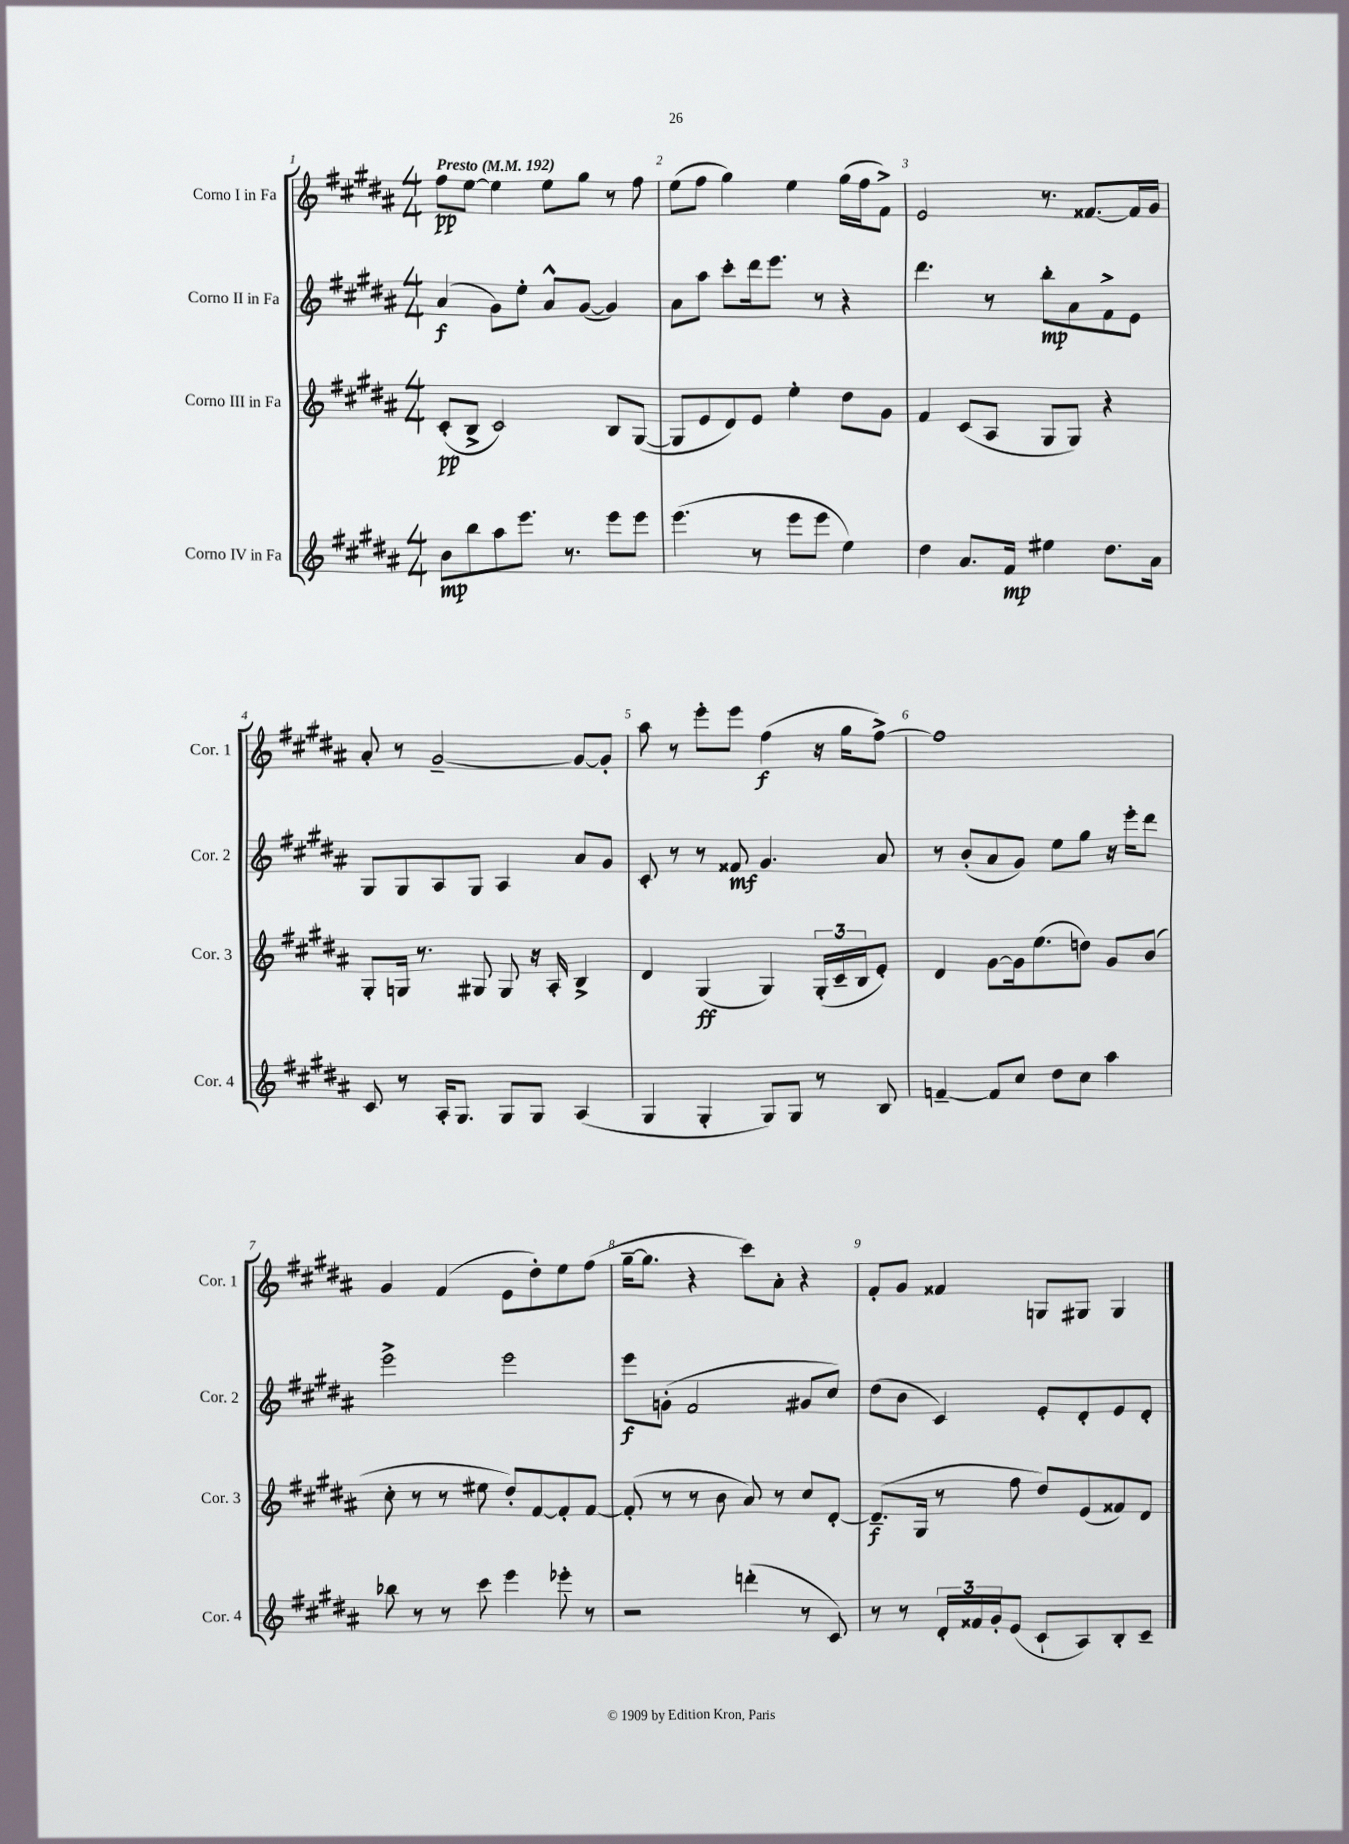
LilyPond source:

<<
\new StaffGroup <<
\new Staff = "s0" \with { instrumentName = "Corno I in Fa" shortInstrumentName = "Cor. 1" } {
    \clef treble \key b \major \numericTimeSignature \time 4/4 \tempo "Presto" 4 = 192
    fis''8\pp e''8~ e''4 e''8 gis''8 r8 fis''8 |
    e''8( fis''8 gis''4) e''4 gis''16( fis''16 fis'8->) |
    e'2 r8. fisis'8.~ fisis'16 gis'16 |
    ais'8-. r8 gis'2~-- gis'8~ gis'8-. |
    ais''8 r8 e'''8-. e'''8 fis''4\f( r16 gis''16 fis''8~->) |
    fis''1 |
    gis'4 fis'4( e'8 dis''8-.) e''8 fis''8( |
    gis''16~-- gis''8. r4 cis'''8) ais'8-. r4 |
    fis'8-. gis'8 fisis'4 g8 gis8 gis4 \bar "|." |
}
\new Staff = "s1" \with { instrumentName = "Corno II in Fa" shortInstrumentName = "Cor. 2" } {
    \clef treble \key b \major \numericTimeSignature \time 4/4
    ais'4\f( gis'8) e''8-. ais'8-^ gis'8~( gis'4) |
    ais'8 ais''8 cis'''8-. dis'''16 e'''8. r8 r4 |
    dis'''4. r8 b''8-.\mp ais'8 fis'8-> e'8 |
    gis8 gis8 ais8 gis8 ais4 ais'8 gis'8 |
    cis'8-. r8 r8 fisis'8\mf gis'4. ais'8 |
    r8 b'8-.( ais'8 gis'8) e''8 gis''8 r16 e'''16-. dis'''8 |
    e'''2-> e'''2 |
    e'''8\f g'8-.( fis'2 gis'8 cis''8) |
    dis''8( b'8 cis'4) e'8-. dis'8-. e'8 dis'8-. \bar "|." |
}
\new Staff = "s2" \with { instrumentName = "Corno III in Fa" shortInstrumentName = "Cor. 3" } {
    \clef treble \key b \major \numericTimeSignature \time 4/4
    cis'8-.\pp( b8-> cis'2) b8 gis8~( |
    gis8 e'8 dis'8) e'8 e''4-. dis''8 gis'8 |
    fis'4 cis'8( ais8 gis8 gis8) r4 |
    gis8-. g16 r8. gis8 gis8 r16 ais16-. b4-> |
    dis'4 gis4\ff( gis4) \tuplet 3/2 { gis16-.( cis'16-- b16 } e'8-.) |
    dis'4 gis'8~ gis'16 e''8.( d''8) gis'8 b'8( |
    cis''8-. r8 r8 eis''8 dis''8-.) fis'8~ fis'8-. fis'8~ |
    fis'8-.( r8 r8 b'8 ais'8) r8 cis''8 dis'8~-. |
    dis'8.--\f( gis16 r8 fis''8 dis''8) e'8( fisis'8) dis'8 \bar "|." |
}
\new Staff = "s3" \with { instrumentName = "Corno IV in Fa" shortInstrumentName = "Cor. 4" } {
    \clef treble \key b \major \numericTimeSignature \time 4/4
    b'8\mp b''8 ais''8 e'''8. r8. e'''8 e'''8 |
    e'''4.( r8 e'''8 e'''8 e''4) |
    dis''4 ais'8. fis'16\mp eis''4 dis''8. ais'16 |
    cis'8 r8 ais16-. gis8. gis8 gis8 ais4( |
    gis4 gis4-. gis8) gis8 r8 b8 |
    f'4~-- f'8 cis''8 dis''8 cis''8 ais''4 |
    bes''8 r8 r8 cis'''8 e'''4 ees'''8-. r8 |
    r2 d'''4-.( r8 cis'8) |
    r8 r8 \tuplet 3/2 { dis'16-. fisis'16 gis'16-. } e'8( cis'8-! ais8) b8-. cis'8-- \bar "|." |
}
>>
>>
\layout { \context { \Score \override BarNumber.break-visibility = ##(#f #t #t) barNumberVisibility = #all-bar-numbers-visible } }
